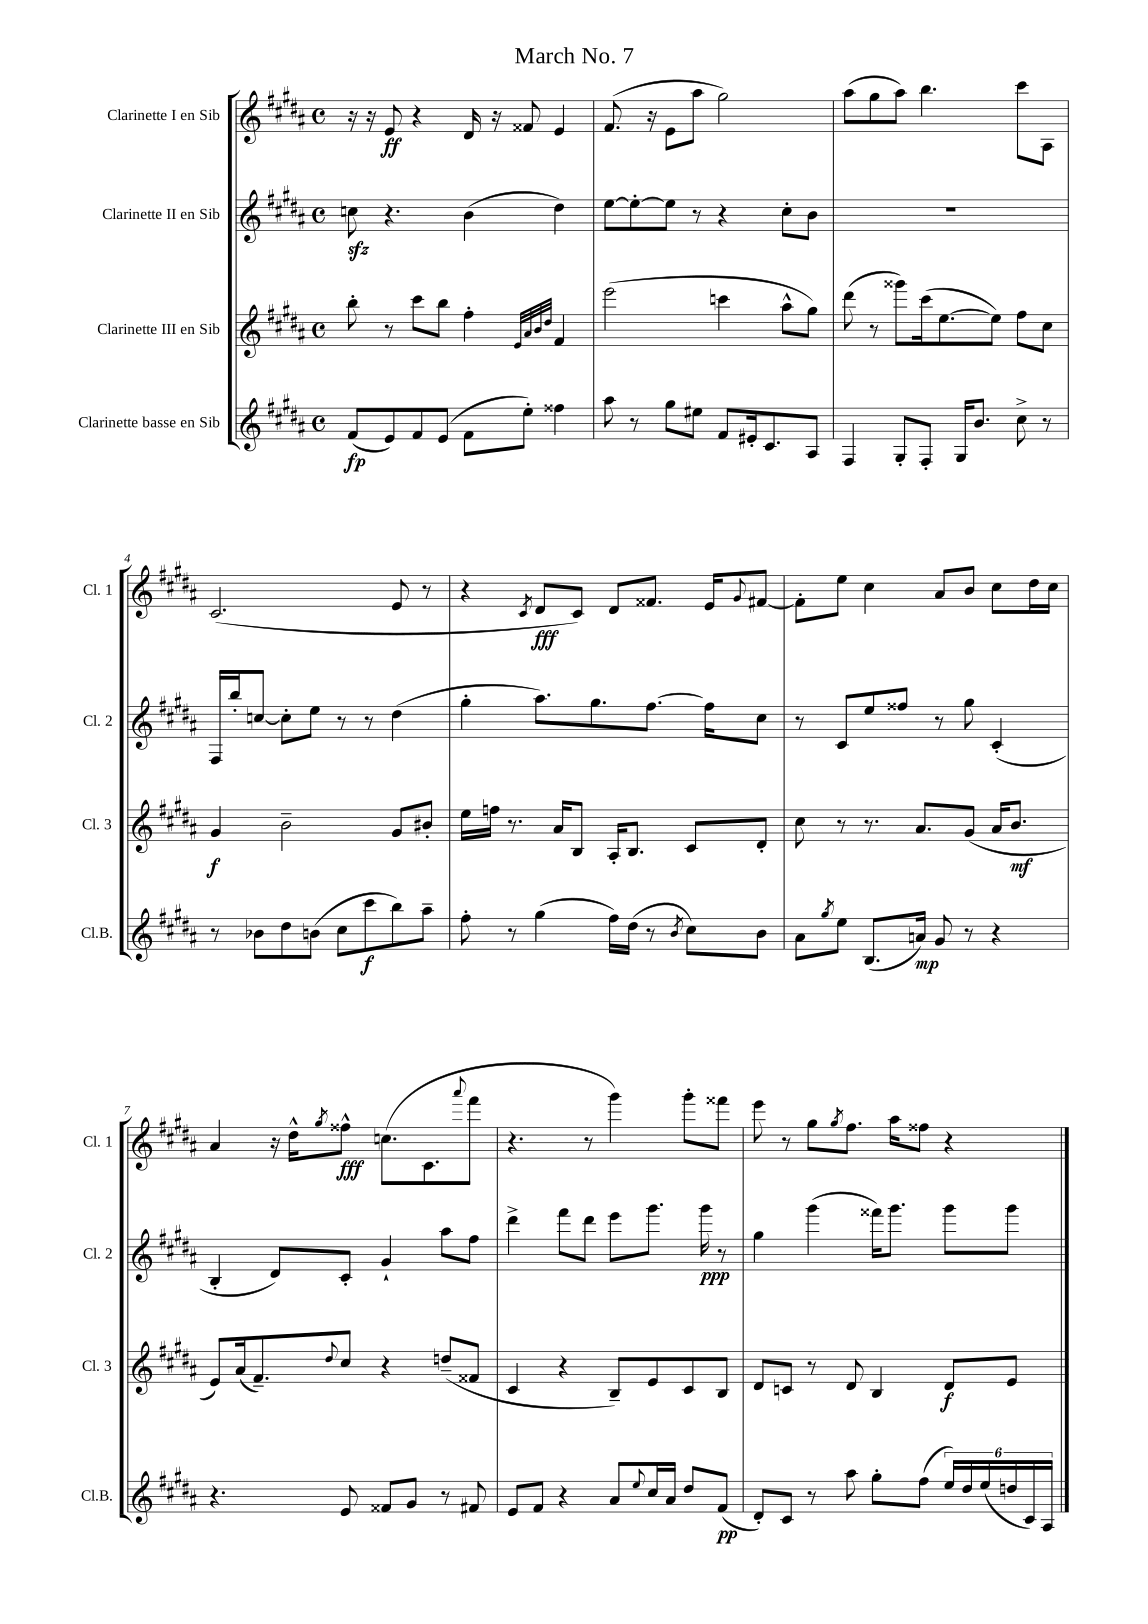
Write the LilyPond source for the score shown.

\header { title = "March No. 7" }
<<
\new StaffGroup <<
\new Staff = "s0" \with { instrumentName = "Clarinette I en Sib" shortInstrumentName = "Cl. 1" } {
    \clef treble \key b \major \defaultTimeSignature \time 4/4
    r16 r16 e'8\ff r4 dis'16 r16 fisis'8 e'4 |
    fis'8.( r16 e'8 ais''8 gis''2) |
    ais''8( gis''8 ais''8) b''4. cis'''8 ais8 |
    cis'2.( e'8 r8 |
    r4 \acciaccatura { cis'8 } dis'8\fff cis'8) dis'8 fisis'8. e'16 \appoggiatura { gis'8 } fis'8~ |
    fis'8-. e''8 cis''4 ais'8 b'8 cis''8 dis''16 cis''16 |
    ais'4 r16 dis''16-^ \acciaccatura { gis''8 } fisis''8-^\fff c''8.( cis'8. \appoggiatura { ais'''8 } fis'''8 |
    r4. r8 gis'''4) gis'''8-. fisis'''8 |
    e'''8 r8 gis''8 \acciaccatura { gis''8 } fis''8. ais''16 fisis''8 r4 \bar "|." |
}
\new Staff = "s1" \with { instrumentName = "Clarinette II en Sib" shortInstrumentName = "Cl. 2" } {
    \clef treble \key b \major \defaultTimeSignature \time 4/4
    c''8\sfz r4. b'4( dis''4) |
    e''8~ e''8~-. e''8 r8 r4 cis''8-. b'8 |
    R1 |
    fis16 b''16-. c''8~ c''8-. e''8 r8 r8 dis''4( |
    gis''4-. ais''8.) gis''8. fis''8.~ fis''16 cis''8 |
    r8 cis'8 e''8 fisis''8 r8 gis''8 cis'4-.( |
    b4-. dis'8) cis'8-. gis'4-! ais''8 fis''8 |
    dis'''4-> fis'''8 dis'''8 e'''8 gis'''8. gis'''16\ppp r8 |
    gis''4 gis'''4( fisis'''16) gis'''8. gis'''8 gis'''8 \bar "|." |
}
\new Staff = "s2" \with { instrumentName = "Clarinette III en Sib" shortInstrumentName = "Cl. 3" } {
    \clef treble \key b \major \defaultTimeSignature \time 4/4
    b''8-. r8 cis'''8 b''8 fis''4-. \grace { e'32 ais'32 b'32 dis''32 } fis'4 |
    e'''2( c'''4 ais''8-^ gis''8) |
    dis'''8( r8 gisis'''8) cis'''16( e''8.~ e''8) fis''8 cis''8 |
    gis'4\f b'2-- gis'8 bis'8-. |
    e''16 f''16 r8. ais'16 b8 ais16-. b8. cis'8 dis'8-. |
    cis''8 r8 r8. ais'8. gis'8( ais'16 b'8.\mf |
    e'8) ais'16( fis'8.--) \appoggiatura { dis''8 } cis''8 r4 d''8--( fisis'8 |
    cis'4 r4 b8--) e'8 cis'8 b8 |
    dis'8 c'8 r8 dis'8 b4 dis'8\f e'8 \bar "|." |
}
\new Staff = "s3" \with { instrumentName = "Clarinette basse en Sib" shortInstrumentName = "Cl.B." } {
    \clef treble \key b \major \defaultTimeSignature \time 4/4
    fis'8\fp( e'8) fis'8 e'8( fis'8 e''8-.) fisis''4 |
    ais''8 r8 gis''8 eis''8 fis'8 eis'16-. cis'8. ais8 |
    fis4 gis8-. fis8-. gis16 b'8. cis''8-> r8 |
    r8 bes'8 dis''8 b'8( cis''8 cis'''8\f b''8) ais''8-- |
    fis''8-. r8 gis''4( fis''16) dis''16( r8 \acciaccatura { b'8 } cis''8) b'8 |
    ais'8 \acciaccatura { gis''8 } e''8 b8.( a'16\mp) gis'8 r8 r4 |
    r4. e'8 fisis'8 gis'8 r8 fis'8 |
    e'8 fis'8 r4 ais'8 \appoggiatura { e''8 } cis''16 ais'16 dis''8 fis'8\pp( |
    dis'8-.) cis'8 r8 ais''8 gis''8-. fis''8( \tuplet 6/4 { e''16) dis''16 e''16( d''16 cis'16) ais16 } \bar "|." |
}
>>
>>
